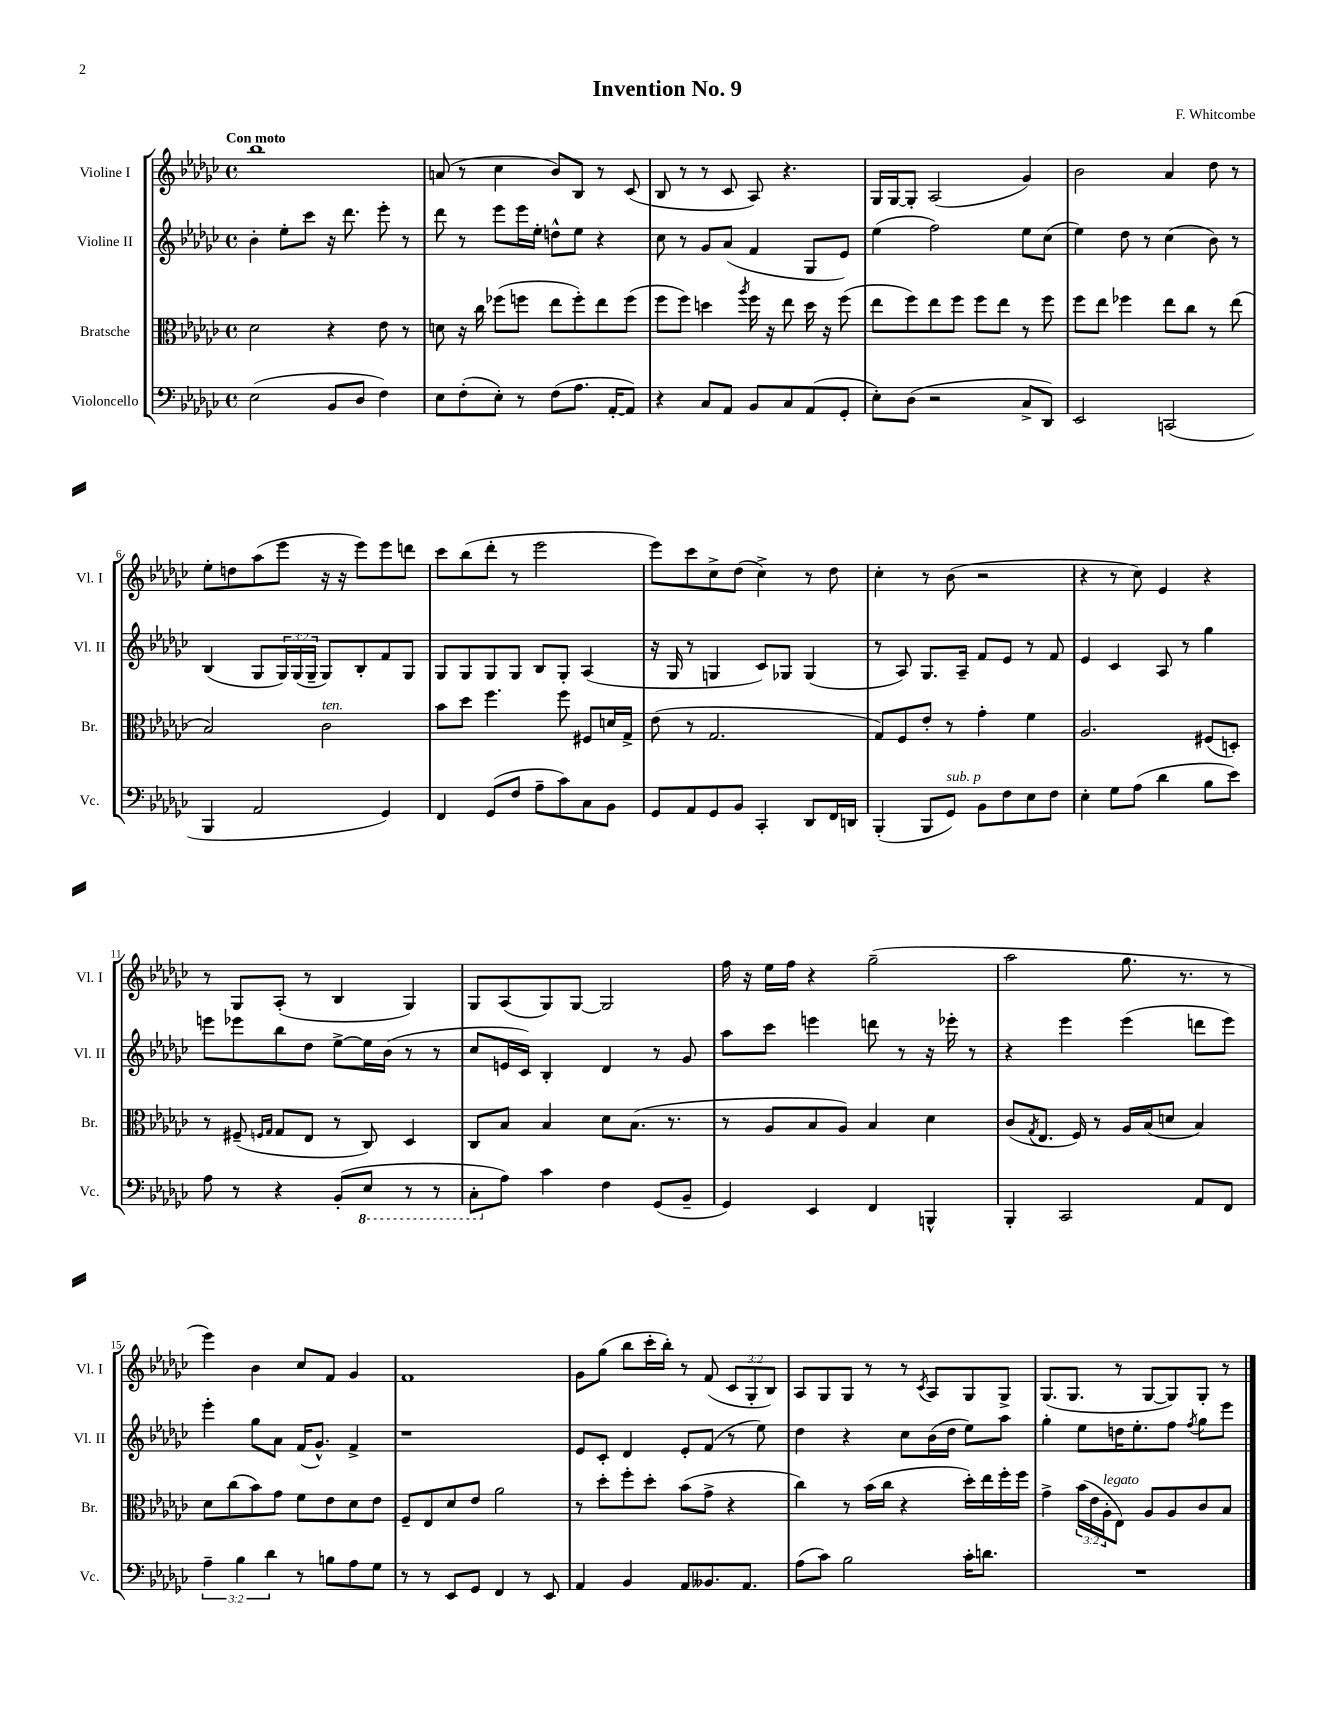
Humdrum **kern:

**kern	**kern	**kern	**kern
*part4	*part3	*part2	*part1
*staff4	*staff3	*staff2	*staff1
*I"Violoncello	*I"Bratsche	*I"Violine II	*I"Violine I
*I'Vc.	*I'Br.	*I'Vl. II	*I'Vl. I
*clefF4	*clefC3	*clefG2	*clefG2
*k[b-e-a-d-g-c-]	*k[b-e-a-d-g-c-]	*k[b-e-a-d-g-c-]	*k[b-e-a-d-g-c-]
*M4/4	*M4/4	*M4/4	*M4/4
*met(c)	*met(c)	*met(c)	*met(c)
=1	=1	=1	=1
!	!	!	!LO:TX:a:B:t=Con moto
(2E-\	2d-\	4b-'\	1bb-
.	.	8ee-'\L	.
.	.	8ccc-\J	.
8BB-/L	4r	16r	.
.	.	8.ddd-\	.
8D-/J	.	.	.
4F\)	8e-\	8eee-'\	.
.	8r	8r	.
=2	=2	=2	=2
8E-\L	8dn\	8ddd-\	(8an/
(8F'\	16r	8r	8r
.	16cc-\	.	.
8E-'\J)	(8ff-X\L	8eee-\L	4cc-\
8r	8ffn\J	16eee-\L	.
.	.	16ee-'\JJ	.
(8F\L	8ee-\L	8ddn^^\L	8b-/L)
8.A-\J	8ff'\)	8ee-\J	8B-/J
.	8ee-\	4r	8r
[16AA-'/KL	.	.	.
8AA-/J])	(8ff\J	.	(8c-/
=3	=3	=3	=3
4r	8ff\L	8cc-\	8B-/
.	8ff\J)	8r	8r
8C-/L	4ddn\	8g-/L	8r
8AA-/J	.	(8a-/J	8c-/
.	8qaa-/	.	.
8BB-/L	16ff\	4f/	8A-/)
.	16r	.	.
8C-/	8ee-\	.	4.r
(8AA-/	16dd\	8G-/L	.
.	16r	.	.
8GG-'/J	(8ff\	8e-/J)	.
=4	=4	=4	=4
8E-'\L)	8ee-\L	(4ee-\	16G-/LL
.	.	.	[16G-/J
(8D-\J	8ff\)	.	8G-'/J]
2r	8ee-\	2ff\)	(2A-/
.	8ff\J	.	.
.	8ff\L	.	.
.	8ee-\J	.	.
8C-^/L	8r	8ee-\L	4g-/)
8DD-/J)	8ff\	(8cc-\J	.
=5	=5	=5	=5
2EE-/	8ff\L	4ee-\)	2b-\
.	8ee-\J	.	.
.	4ff-X\	8dd-\	.
.	.	8r	.
(2CCn/	8ee-\L	(4cc-\	4a-/
.	8cc-\J	.	.
.	8r	8b-\)	8dd-\
.	(8ee-\	8r	8r
!!LO:LB:g=z
=6	=6	=6	=6
4BBB-/	2B-/)	(4B-/	8ee-'\L
.	.	.	8ddn\
2AA-/	.	8G-/L	(8aa-\
.	.	24G-/L)	8eee-\J
.	.	(24G-/	.
.	.	24G-~/JJ	.
!	!LO:TX:a:i:t=ten.	!	!
.	2c-\	8G-/L)	16r
.	.	.	16r
.	.	8B-'/	8eee-\L)
4GG-/)	.	8f/	8eee-\
.	.	8G-/J	8dddn\J
=7	=7	=7	=7
4FF/	8b-\L	8G-/L	8ccc-\L
.	8dd-\J	8G-/	(8bb-\
(8GG-/L	4.ff\	8G-/	8ddd-'\J
8F/J	.	8G-/J	8r
8A-~\L	.	8B-/L	2eee-\
8c-\)	8ff\	8G-'/J	.
8C-\	8F#X/L	(4A-/	.
8BB-\J	16dn/L	.	.
.	16G-^/JJ	.	.
=8	=8	=8	=8
8GG-/L	(8e-\	16r	8eee-\L)
.	.	16G-/	.
8AA-/	8r	8r	8ccc-\
8GG-/	2.G-/	4Gn/	8cc-^\
8BB-/J	.	.	(8dd-\J
4CC-'/	.	8c-/L)	4cc-^\)
.	.	8G-X/J	.
8DD-/L	.	(4G-/	8r
16FF/L	.	.	8dd-\
16DDn/JJ	.	.	.
=9	=9	=9	=9
(4BBB-'/	8G-/L)	8r	4cc-'\
.	8F/	8A-/)	.
8BBB-/L	8e-'/J	8.G-/L	8r
!LO:TX:a:i:t=sub. p	!	!	!
8GG-/J)	8r	.	(8b-\
.	.	16A-~/Jk	.
8BB-\L	4g-'\	8f/L	2r
8F\	.	8e-/J	.
8E-\	4f\	8r	.
8F\J	.	8f/	.
=10	=10	=10	=10
4E-'\	2.A-/	4e-/	4r
8G-\L	.	4c-/	8r
(8A-\J	.	.	8cc-\)
4d-\	.	8A-/	4e-/
.	.	8r	.
8B-\L	(8F#X/L	4gg-\	4r
8e-\J)	8Dn'/J)	.	.
!!LO:LB:g=z
=11	=11	=11	=11
8A-\	8r	8eeen\L	8r
8r	(8F#X~/	8eee-X\	8G-/L
.	16qqFn/LL	.	.
.	16qqG-/JJ	.	.
4r	8G-/L	8bb-\	(8A-'/J
.	8E-/J	8dd-\J	8r
(8BB-'/L	8r	[8ee-^\L	4B-/
*8ba	*	*	*
8EE-/J	8C-/)	16ee-\L]	.
.	.	(16b-\JJ	.
8r	4D-/	8r	4G-/)
8r	.	8r	.
=12	=12	=12	=12
8CC-'\L	8C-/L	8cc-/L	8G-/L
*X8ba	*	*	*
8A-\J)	8B-/J	16en/L	(8A-/
.	.	16c-/JJ)	.
4c-\	4B-/	4B-'/	8G-/)
.	.	.	[8G-/J
4F\	8d-\L	4d-/	2G-/]
.	(8.B-\J	.	.
(8GG-/L	.	8r	.
.	8.r	.	.
8BB-~/J	.	8g-/	.
=13	=13	=13	=13
4GG-/)	8r	8aa-\L	16ff\
.	.	.	16r
.	8A-/L	8ccc-\J	16ee-\LL
.	.	.	16ff\JJ
4EE-/	8B-/	4eeen\	4r
.	8A-/J)	.	.
4FF/	4B-/	8dddn\	(2gg-~\
.	.	8r	.
4BBBn^^/	4d-\	16r	.
.	.	16eee-X'\	.
.	.	8r	.
=14	=14	=14	=14
4BBB-'/	(8c-/L	4r	2aa-\
.	8qG-/	.	.
.	8.E-/J	.	.
2CC-/	.	4eee-\	.
.	16F/)	.	.
.	8r	.	.
.	16A-/LL	(4eee-\	8.gg-\
.	(16B-/J	.	.
.	8dn/J	.	.
.	.	.	8.r
8AA-/L	4B-/)	8dddn\L	.
8FF/J	.	8eee-\J)	8r
!!LO:LB:g=z
=15	=15	=15	=15
6A-~\	8d-\L	4eee-'\	4eee-\)
.	(8cc-\	.	.
6B-\	.	.	.
.	8b-\)	8gg-\L	4b-\
6d-\	.	.	.
.	8g-\J	8a-\J	.
8r	8f\L	(16f/KL	8cc-/L
.	.	8.g-^^/J)	.
8Bn\L	8e-\	.	8f/J
8A-\	8d-\	4f^/	4g-/
8G-\J	8e-\J	.	.
=16	=16	=16	=16
8r	8F~/L	1r	1f
8r	8E-/	.	.
8EE-/L	8d-/	.	.
8GG-/J	8e-/J	.	.
4FF/	2a-\	.	.
8r	.	.	.
8EE-/	.	.	.
=17	=17	=17	=17
4AA-/	8r	8e-/L	8g-\L
.	8dd-'\L	8c-'/J	(8gg-\J
4BB-/	8ff'\	4d-/	8bb-\L
.	8dd-'\J	.	16ccc-'\L
.	.	.	16bb-'\JJ)
8AA-/L	(8b-\L	8e-'/L	8r
8.BB--X/	8g-^\J	(8f/J	(8f/
.	4r	8r	12c-/L
8.AA-/J	.	.	.
.	.	.	12G-'/
.	.	8ee-\)	.
.	.	.	12B-/J)
=18	=18	=18	=18
(8A-\L	4cc-\)	4dd-\	8A-/L
8c-\J)	.	.	8G-/
2B-\	8r	4r	8G-/J
.	(16b-\LL	.	8r
.	16cc-\JJ	.	.
.	4r	8cc-\L	8r
.	.	.	8qc-/
.	.	(16b-\L	8A-/L
.	.	16dd-\JJ	.
16c-'\KL	16dd-'\LL)	8ee-\L)	8G-/
8.dn\J	16ee-\	.	.
.	16ff'\	8aa-\J	8G-^/J
.	16ff\JJ	.	.
=19	=19	=19	=19
1r	4g-^\	4gg-'\	(8.G-/L
.	.	.	8.G-/J
.	(24b-\LL	8ee-\L	.
.	24e-\	.	.
!	!LO:TX:a:i:t=legato	!	!
.	24A-'\J	.	.
.	8E-\J)	16ddn\K	8r
.	.	8.ee-'\	.
.	8A-/L	.	[8G-/L
.	8A-/	8ff\J	8G-/])
.	.	8qff/	.
.	8c-/	8gg-\L	8G-'/J
.	8B-/J	8eee-\J	8r
==	==	==	==
*-	*-	*-	*-
